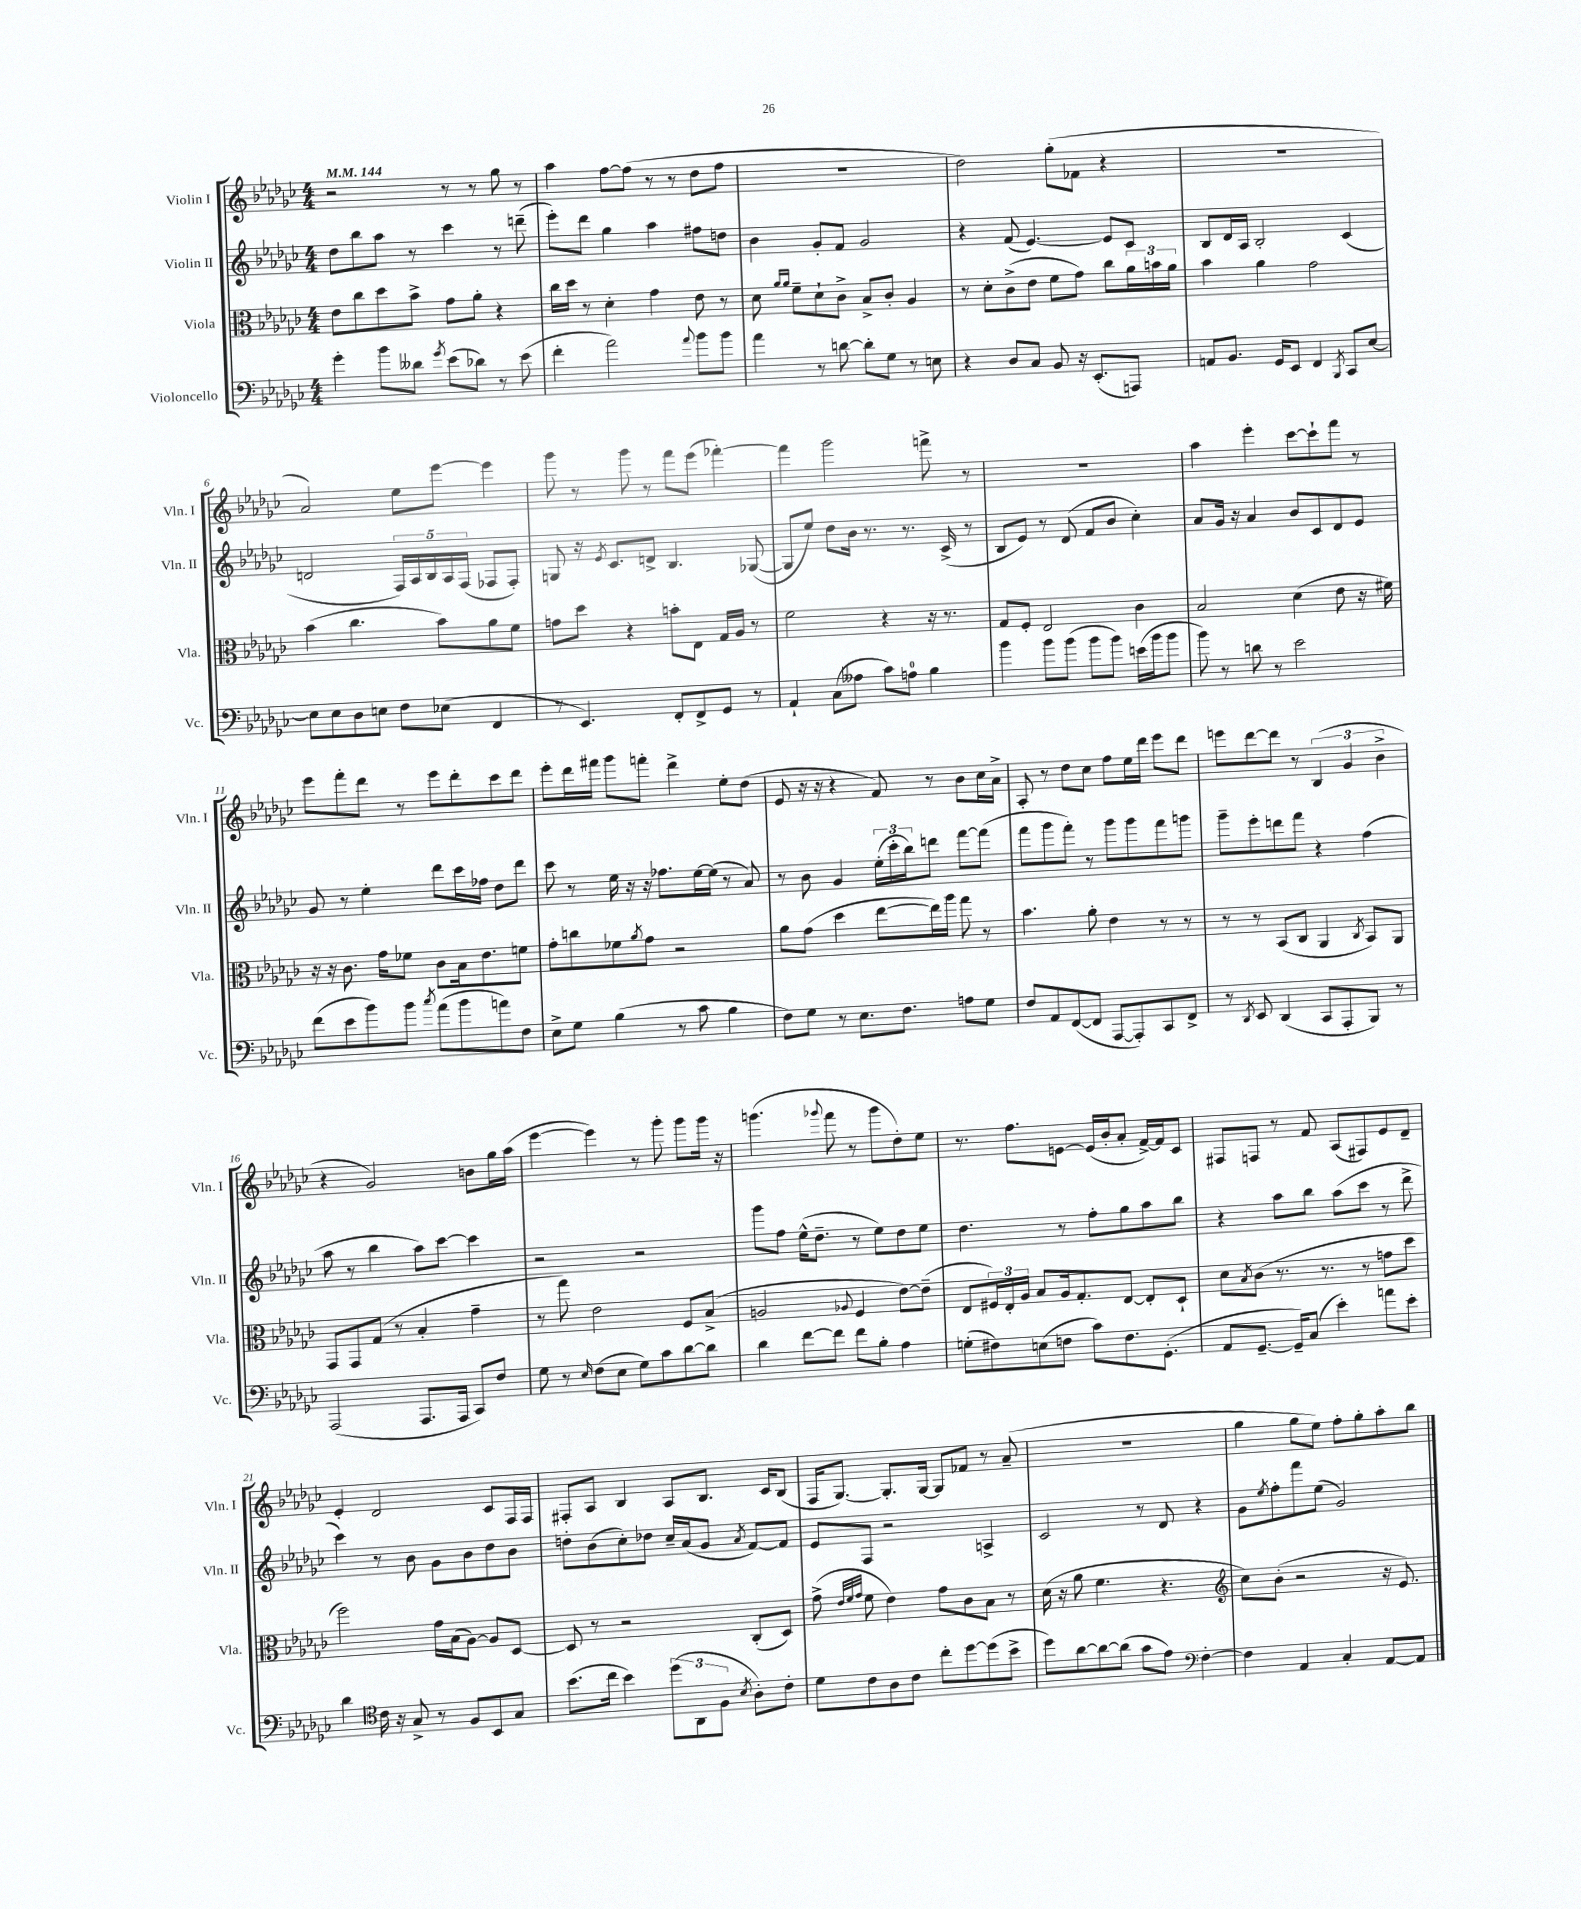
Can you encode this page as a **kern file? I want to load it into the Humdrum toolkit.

**kern	**kern	**kern	**kern
*part4	*part3	*part2	*part1
*staff4	*staff3	*staff2	*staff1
*I"Violoncello	*I"Viola	*I"Violin II	*I"Violin I
*I'Vc.	*I'Vla.	*I'Vln. II	*I'Vln. I
*clefF4	*clefC3	*clefG2	*clefG2
*k[b-e-a-d-g-c-]	*k[b-e-a-d-g-c-]	*k[b-e-a-d-g-c-]	*k[b-e-a-d-g-c-]
*M4/4	*M4/4	*M4/4	*M4/4
*MM144	*MM144	*MM144	*MM144
=1	=1	=1	=1
4g-'\	8e-\L	8dd-\L	2r
.	8cc-\	8bb-\	.
8b-\L	8dd-\	8aa-\J	.
8d--X\J	8b-^\J	8r	.
8qg-/	.	.	.
(8e-\L	8g-\L	4ccc-\	8r
8d-X\J)	8a-'\J	.	8r
8r	4r	8r	8gg-\
(8e-\	.	(8dddn~\	8r
=2	=2	=2	=2
4f'\	16cc-\LL	8eee-'\L)	4aa-\
.	16dd-\JJ	.	.
.	8r	8ddd-\J	.
2a-\)	4d-'\	4gg-\	[8ff\L
.	.	.	(8ff\J]
.	4g-\	4aa-\	8r
.	.	.	8r
8qqa-/	.	.	.
8b-\L	8e-\	8ff#X\L	8dd-\L
8b-\J	8r	8ddn\J	8ff\J
=3	=3	=3	=3
4a-\	8d-\	4b-\	1r
.	16qqa-/LL	.	.
.	16qqa-/JJ	.	.
.	8f~\L	.	.
8r	8d-`\	8g-'/L	.
[8dn\	8c-^\J	8f/J	.
8d'\L]	8B-^/L	2g-/	.
8G-\J	8c-'/J	.	.
8r	4A-/	.	.
8En\	.	.	.
=4	=4	=4	=4
4r	8r	4r	2dd-\)
.	8d-'\L	.	.
8D-/L	(8c-^\	(8f/	.
8C-/J	8e-\J	[4.e-/)	.
8BB-/	8f\L	.	(8gg-'\L
16r	8g-\J)	.	8f-X\J
(8.EE-'/L	.	.	.
.	8cc-\L	8e-/L]	4r
8AAAn/J)	24a-\L	8c-/J	.
.	24bn\	.	.
.	24a-\JJ	.	.
=5	=5	=5	=5
8AAn/L	4b-\	8B-/L	1r
8.BB-/J	.	16d-/L	.
.	.	16A-/JJ	.
.	4a-\	2B-'/	.
16GG-/KL	.	.	.
8EE-/J	.	.	.
4FF/	2g-\	.	.
8qBBB-/	.	.	.
8CC-/L	.	(4c-/	.
[8E-/J	.	.	.
!!LO:LB:g=z
=6	=6	=6	=6
8E-\L]	(4b-\	2dn/	2a-/)
8E-\	.	.	.
8D-\	4.cc-\	.	.
8En\J	.	.	.
8F\L	.	20F/LL)	8ee-\L
.	.	20A-/	.
.	.	20B-/	.
(8E-X\J	8b-\L)	.	[8eee-\J
.	.	20A-/	.
.	.	(20F/JJ	.
4FF/	8a-\	8F-X/L	4eee-\]
.	8f\J	8F-'/J)	.
=7	=7	=7	=7
8r	8gn\L	8Gn/	8ggg-\
4.EE-/)	8dd-\J	16r	8r
.	.	8qe-/	.
.	.	8.c-/L	.
.	4r	.	8ggg-\
.	.	8dn^/J	8r
8FF'/L	8bn'\L	4.B-/	8fff\L
8FF^/	8E-\J	.	(8eee-\J
8GG-/J	16G-/LL	.	[4fff-X'\)
.	16A-/JJ	.	.
8r	8r	([8G-X/	.
=8	=8	=8	=8
4AA-`/	2f\	8G-/L]	4fff-\]
.	.	8ee-/J)	.
(8C-\L	.	8dd-\L	2ggg-\
8A--X\J	.	16b-\Jk	.
.	.	8.r	.
8c-\L)	4r	.	.
8An\J	.	8.r	.
4B-\	16r	.	8fffn^\
.	8.r	(16c-^/	.
.	.	8r	8r
=9	=9	=9	=9
4b-\	8G-/L	8B-/L	1r
.	8F'/J	8e-/J)	.
8b-\L	2E-/	8r	.
(8b-\J	.	(8d-/	.
8b-\L	.	8f/L	.
8b-\J)	.	8b-/J	.
(16en\LL	4c-\	4cc-'\)	.
16b-\J	.	.	.
8b-\J	.	.	.
=10	=10	=10	=10
8b-\)	2B-/	8a-/L	4aa-\
8r	.	16g-/Jk	.
.	.	16r	.
8dn\	.	4a-/	4eee-'\
8r	.	.	.
2e-\	(4d-\	8b-/L	[8ccc-\L
.	.	8c-/	8ccc-`\]
.	8e-\	8d-/	8fff\J
.	16r	8e-/J	8r
.	16f#X\)	.	.
!!LO:LB:g=z
=11	=11	=11	=11
(8f\L	16r	8g-/	8eee-\L
.	16r	.	.
8e-\	8.c-\	8r	8fff'\
8b-\)	.	4ee-'\	8ddd-\J
.	16g-\KL	.	.
8b-\J	8f-X\J	.	8r
8qcc-/	.	.	.
(8a-\L	8c-\L	8ddd-\L	8eee-\L
8b-\	16B-\k	16ccc-\L	8ddd-'\
.	8.e-\	16ff-X\JJ	.
8an\)	.	8dd-\L	8ccc-\
8F\J	8fn\J	8ddd-\J	8ddd-\J
=12	=12	=12	=12
8E-^\L	8g-'\L	8ccc-\	8eee-'\L
8G-\J	8ccn\	8r	16ddd-\L
.	.	.	16fff#X\JJ
(4B-\	8f-X\	16ee-\	8ggg-\L
.	.	16r	.
.	8qa-/	.	.
.	8g-\J	16r	8fffn'\J
.	.	8.ff-X\L	.
8r	2r	.	4ddd-^\
8c-\	.	[16ee-\L	.
.	.	(16ee-\JJ]	.
4B-\	.	8r	8ee-'\L
.	.	8a-/)	(8dd-\J
=13	=13	=13	=13
8F\L)	8a-\L	8r	8e-/
8G-\J	(8g-\J	8b-\	16r
.	.	.	16r
8r	4dd-\	4g-/	4r
8.E-\L	.	.	.
.	[8ee-\L	(24ee-'\LL	8f/)
.	.	24ccc-'\	.
8.F\J	.	.	.
.	.	24bb-\J)	.
.	16ee-\L])	8dddn\J	8r
.	16aa-\JJ	.	.
8An\L	8gg-\	[8fff\L	8b-\L
8G-\J	8r	(8fff\J]	16cc-\L
.	.	.	16a-^\JJ
=14	=14	=14	=14
8F/L	4.b-\	8fff\L	8A-'/
8AA-/	.	8ggg-\	8r
([8FF/	.	8fff'\J)	8dd-\L
8FF/J]	8a-'\	8r	8cc-\J
[8AAA-/L	4e-\	8ggg-\L	8ff\L
8AAA-'/])	.	8ggg-\	16ee-\L
.	.	.	16ddd-\JJ
8CC-/	8r	8fff\	8eee-\L
8FF^/J	8r	8gggn\J	8ddd-\J
=15	=15	=15	=15
8r	8r	8ggg-~\L	8eeen\L
8qDD-/	.	.	.
8EE-/	8r	8eee-'\	[8ddd-\
(4DD-/	(8BB-/L	8dddn\	8ddd-\J]
.	8C-/J	8fff\J	8r
8CC-/L	4AA-/	4r	(6B-/
8AAA-'/	.	.	.
.	.	.	6g-/
.	8qC-/	.	.
8BBB-/J)	8BB-/L)	(4ff\	.
.	.	.	6b-^\
8r	8AA-/J	.	.
!!LO:LB:g=z
=16	=16	=16	=16
(2AAA-/	8GG-/L	8aa-\	4r
.	8GG-/	8r	.
.	(8G-/J	4bb-\	2g-/)
.	8r	.	.
8.AAA-/L	4B-'/	8aa-\L)	.
.	.	[8ccc-\J	.
16AAA-/Jk	.	.	.
8CC-/L)	4g-~\	4ccc-\]	8bn\L
8F/J	.	.	16gg-\L
.	.	.	(16aa-\JJ
=17	=17	=17	=17
8G-\	8r	2r	[4eee-\
8r	8gg-\)	.	.
16qqE-/	.	.	.
(8F\L	2e-\	.	4eee-\])
8E-\J	.	.	.
8G-\L)	.	2r	8r
8c-\	.	.	8ggg-'\
[8d-\	8F/L	.	8ggg-\L
8d-\J]	(8B-^/J	.	16ggg-\Jk
.	.	.	16r
=18	=18	=18	=18
4d-\	2An/	8ggg-\L	(4.gggn\
.	.	8ff\J	.
[8f\L	.	(16ee-^^\KL	.
.	.	8.dd-~\J	.
.	.	.	8qqggg-X/
8f\J]	.	.	8fff\
.	8qqA-X/	.	.
8f\L	4F/	8r	8r
8B-'\J	.	8ee-\L)	8ggg-\L
4A-\	[8e-\L)	8dd-\	8dd-'\)
.	(8e-~\J]	8ee-\J	8ee-\J
=19	=19	=19	=19
(8Gn'\L	8E-/L	4.dd-\	8.r
8F#X\)	24F#X/L)	.	.
.	24E-'/	.	.
.	.	.	8.ff\L
.	24A-/JJ	.	.
(8En\	8B-/L	.	.
8Fn\J	16A-/k	8r	[8en\J
.	8.G-'/	.	.
8c-\L)	.	8ff'\L	(16e/LL]
.	.	.	16b-'/J
8.F\	[8E-/J	8gg-\	8a-'/J
.	8E-'/L]	8aa-\	[16f^/LL)
(8.GG-'\J	.	.	16f/J]
.	8D-`/J	8bb-\J	8c-/J
=20	=20	=20	=20
8AA-/L	8d-\L	4r	8F#X/L
.	8qB-/	.	.
[8.GG-~/J	(8c-\J	.	8Fn/J
.	8.r	8aa-\L	8r
16GG-~/KL])	.	.	.
(8C-/J	.	8bb-\J	8f/
.	8.r	.	.
4e-'\)	.	(8aa-\L	(8A-/L
.	8r	8ccc-\J	8F#X/)
8an\L	8gn\L	8r	8e-/
8e-'\J	8dd-\J	8ddd-^\	8d-~/J
!!LO:LB:g=z
=21	=21	=21	=21
4d-\	2ff\)	4ccc-\)	4e-'/
*clefC4	*	*	*
16c-\	.	8r	2d-/
16r	.	.	.
8G-^/	.	8b-\	.
8r	16g-\LL	8g-\L	.
.	(16B-\J	.	.
8F/L	[8A-\J)	8b-\	.
8BB-/	8A-/L]	8dd-\	8c-/L
8G-/J	[8D-/J	8b-\J	16F/L
.	.	.	16F/JJ
=22	=22	=22	=22
(8.b-\L	8D-/]	8ddn'\L	8F#X'/L
.	8r	(8b-\	8A-/J
16cc-\Jk	.	.	.
4b-\)	2r	8cc-'\)	4B-/
.	.	8dd-X\J	.
(12dd-\L	.	16cc-~/LL	8A-/L
.	.	(16a-/J	.
12AA-\	.	.	.
.	.	8g-/J	8.B-/J
12F\J	.	.	.
8qB-/	.	8qa-/	.
8A-'\L)	(8C-'/L	[8f/L)	.
.	.	.	16c-/KL
8c-'\J	8D-/J)	8f/J]	(8B-/J
=23	=23	=23	=23
8d-\L	(8g-^\	8e-/L	16F/KL
.	.	.	[8.G-/J)
.	32qqe-/LLL	.	.
.	32qqf/	.	.
.	32qqg-/JJJ	.	.
8c-\	8f\	8F/J	.
8A-\	4e-\)	2r	8.G-'/L]
8c-\J	.	.	.
.	.	.	[16G-/Jk
8cc-'\L	8g-\L	.	8G-/L]
[8dd-\	8c-\	.	8f-X/J
(8dd-\]	8B-\J	4An^/	8r
8b-^\J	8r	.	(8a-~/
=24	=24	=24	=24
8dd-\L)	(16d-\	2c-/	1r
.	16r	.	.
[8a-\	8a-\	.	.
8a-\_	4.f\	.	.
(8a-\J]	.	.	.
8g-\L	.	8r	.
8e-\J)	4.r	8d-/	.
*clefF4	*	*	*
[4F'\	.	4r	.
=25	=25	=25	=25
*	*clefG2	*	*
4F\]	8cc-\L)	8g-\L	4gg-\
.	.	8qee-/	.
.	(8b-'\J	8ff'\	.
4AA-/	2r	8fff\	8gg-\L
.	.	(8ee-\J	8ee-\J)
4C-'/	.	2g-/)	8ff'\L
.	.	.	8gg-'\
[8AA-/L	16r	.	8aa-'\
.	8.e-/)	.	.
8AA-/J]	.	.	8bb-\J
==	==	==	==
*-	*-	*-	*-
